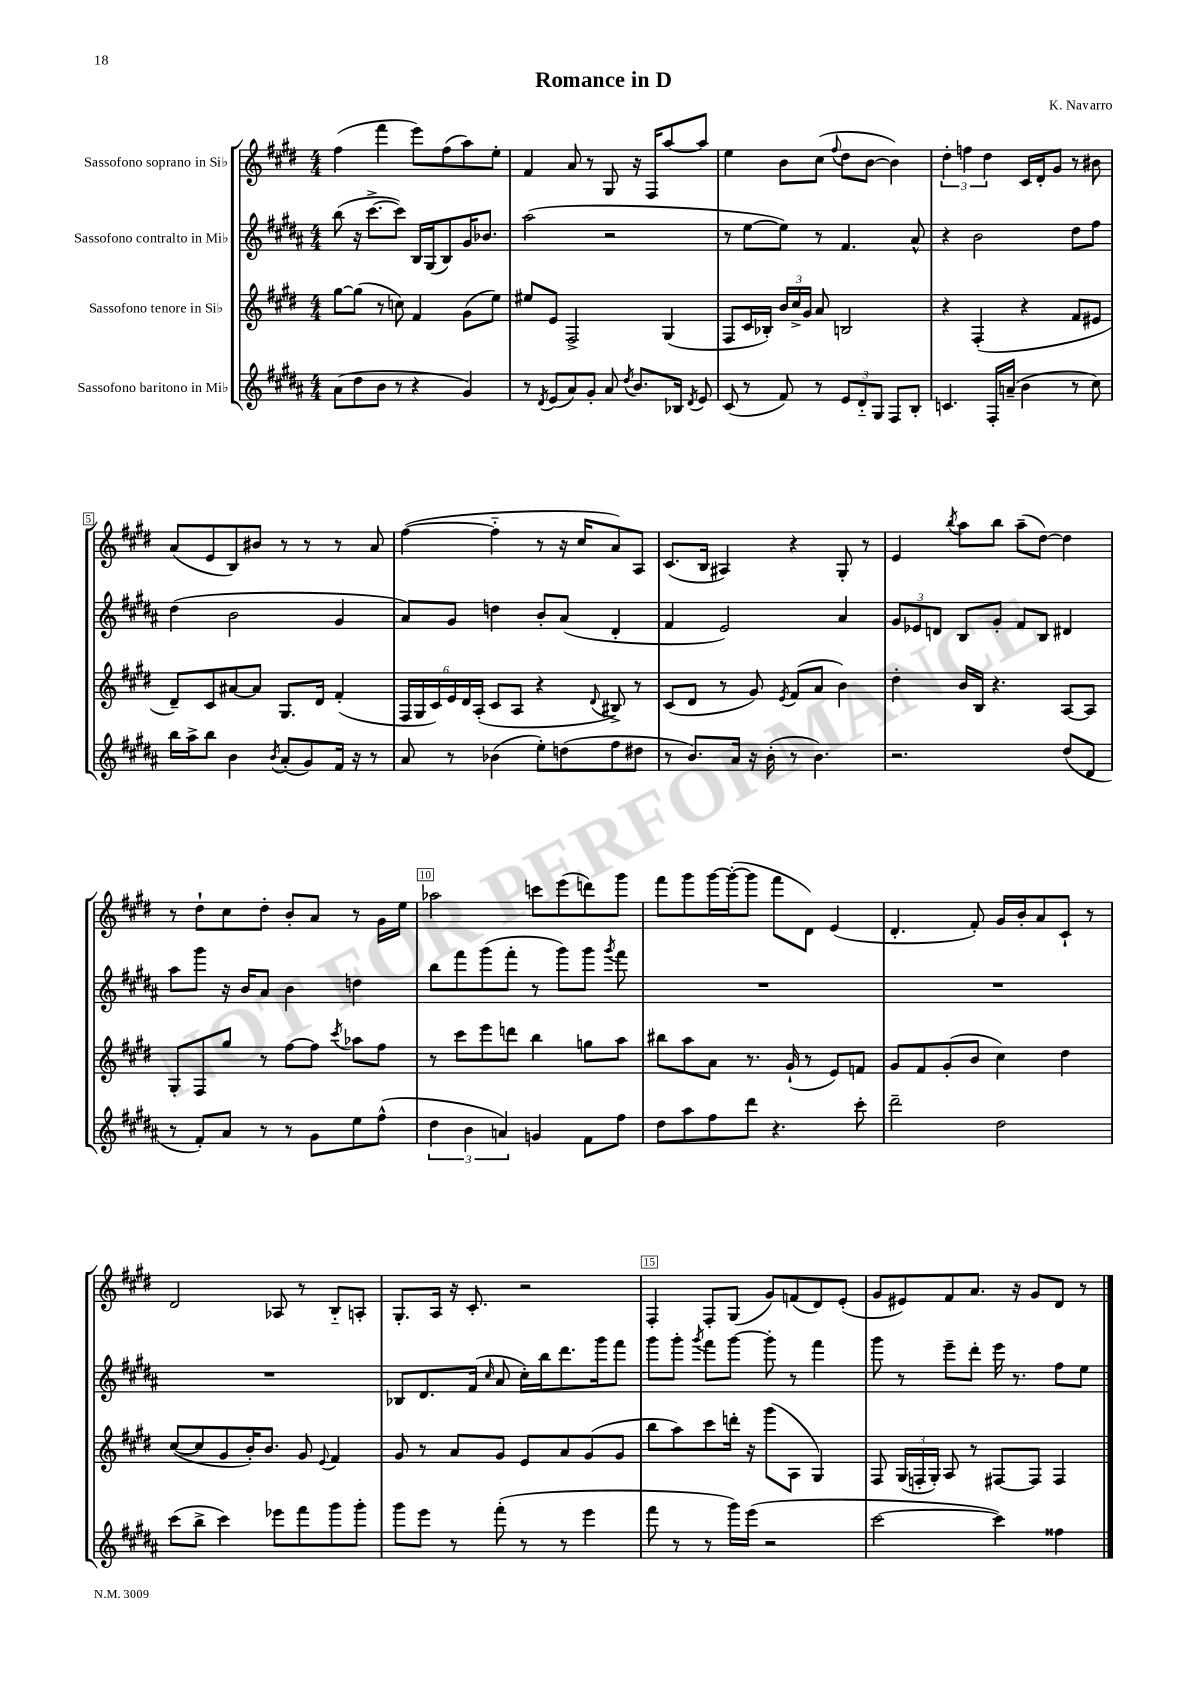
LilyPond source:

\header { title = "Romance in D" composer = "K. Navarro" }
<<
\new StaffGroup <<
\new Staff = "s0" \with { instrumentName = "Sassofono soprano in Sib" } {
    \clef treble \key e \major \numericTimeSignature \time 4/4
    \autoBeamOff fis''4( fis'''4 e'''8[) fis''8( a''8) e''8]-. |
    fis'4 a'8 r8 gis8 r16 fis16[ a''8~ a''8] |
    e''4 b'8[ cis''8]( \appoggiatura { fis''8 } dis''8[ b'8]~ b'4) |
    \tuplet 3/2 { dis''4-. f''4 dis''4 } cis'16[ dis'16-. gis'8] r8 bis'8 |
    a'8[( e'8 b8) bis'8] r8 r8 r8 a'8 |
    fis''4~( fis''4-_ r8 r16 cis''16[ a'8) a8] |
    cis'8.[( b16] ais4) r4 gis8-. r8 |
    e'4 \acciaccatura { b''8 } a''8[ b''8] a''8[--( dis''8]~) dis''4 |
    r8 dis''8[-! cis''8 dis''8]-. b'8[-. a'8] r8 gis'16[ e''16] |
    aes''2 c'''8[ e'''8( d'''8) gis'''8] |
    fis'''8[ gis'''8 gis'''16~ gis'''16~-.( gis'''8] fis'''8[ dis'8]) e'4( |
    dis'4.-. fis'8-.) gis'16[ b'16-. a'8 cis'8]-! r8 |
    dis'2 aes8 r8 b8[-_ a8]-. |
    gis8.[-. a16] r16 cis'8.-. r2 |
    fis4-. fis8[-. gis8]( gis'8[) f'8( dis'8) e'8]-.( |
    gis'8[ eis'8) fis'8 a'8.] r16 gis'8[ dis'8] r8 \bar "|." |
}
\new Staff = "s1" \with { instrumentName = "Sassofono contralto in Mib" } {
    \clef treble \key b \major \numericTimeSignature \time 4/4
    \autoBeamOff b''8( r16 cis'''8.[~-> cis'''8]) b16[ gis16( b8) gis'16 bes'8.] |
    ais''2( r2 |
    r8 e''8[~ e''8]) r8 fis'4. ais'8-^ |
    r4 b'2 dis''8[ fis''8] |
    dis''4( b'2 gis'4 |
    ais'8[) gis'8] d''4 b'8[-. ais'8]( dis'4-. |
    fis'4 e'2) ais'4 |
    \tuplet 3/2 { gis'8[ ees'8 d'8] } b8[ gis'8]-. fis'8[ b8] dis'4 |
    ais''8[ gis'''8] r16 b'16[ ais'8] b'4 d''4 |
    b''8[ fis'''8 gis'''8( fis'''8]-. r8 gis'''8[) gis'''8] \acciaccatura { gis'''8 } fis'''8 |
    R1 |
    R1 |
    R1 |
    bes8[ dis'8. fis'16]( \grace { cis''16 } ais'8 cis''16[-.) b''16 dis'''8. gis'''16 fis'''8] |
    gis'''8[ gis'''8]-. \acciaccatura { gis'''8 } fis'''8[ gis'''8]~ gis'''8-. r8 fis'''4 |
    gis'''8 r8 e'''8[-- dis'''8]-. e'''16 r8. fis''8[ e''8] \bar "|." |
}
\new Staff = "s2" \with { instrumentName = "Sassofono tenore in Sib" } {
    \clef treble \key e \major \numericTimeSignature \time 4/4
    \autoBeamOff gis''8[~ gis''8]( r8 c''8) fis'4 gis'8[( e''8]) |
    eis''8[ e'8] fis2-> gis4( |
    fis8[ cis'16 bes16]-.) \tuplet 3/2 { b'16[ cis''16-> gis'16] } a'8 b2 |
    r4 fis4-.( r4 fis'8[ eis'8] |
    dis'8[--) cis'8 ais'8~ ais'8] gis8.[ dis'16] fis'4-.( |
    \tuplet 6/4 { fis16[ gis16 cis'16) e'16 dis'16 a16]-.( } cis'8[ a8] r4 \appoggiatura { dis'8 } bis8->) r8 |
    cis'8[( dis'8] r8 gis'8) \acciaccatura { e'8 } fis'8[( a'8] b'4) |
    dis''4-. b'16[ b16] r4. a8[~ a8] |
    gis8[-. fis8 gis''8] r8 fis''8[~ fis''8] \acciaccatura { cis'''8 } aes''8[ fis''8] |
    r8 cis'''8[ e'''8 d'''8] b''4 g''8[ a''8] |
    bis''8[ a''8 a'8] r8. gis'16-!( r8 e'8[) f'8] |
    gis'8[ fis'8 gis'8-.( b'8] cis''4) dis''4 |
    cis''8[~( cis''8 gis'8 b'16-.) b'8.] gis'8 \appoggiatura { e'8 } fis'4 |
    gis'8 r8 a'8[ gis'8] e'8[ a'8 gis'8( gis'8] |
    b''8[ a''8) cis'''8 d'''16]-. r16 gis'''8[( a8] gis4) |
    fis8 \tuplet 3/2 { gis16[( f16-. gis16]-.) } a8 r8 fis8[~ fis8] fis4 \bar "|." |
}
\new Staff = "s3" \with { instrumentName = "Sassofono baritono in Mib" } {
    \clef treble \key b \major \numericTimeSignature \time 4/4
    \autoBeamOff ais'8[( dis''8 b'8] r8 r4 gis'4) |
    r8 \acciaccatura { dis'8 } e'8[( ais'8) gis'8]-. ais'8 \acciaccatura { dis''8 } b'8.[ bes16] \acciaccatura { dis'8 } e'8 |
    cis'8( r8 fis'8) r8 \tuplet 3/2 { e'8[ dis'8-_ gis8] } fis8[ b8]-. |
    c'4. fis16[-. a'16]--( b'4 r8 cis''8) |
    b''16[ ais''16-> b''8] b'4 \acciaccatura { b'8 } ais'8[-.( gis'8) fis'16] r16 r8 |
    ais'8 r8 bes'4( e''8[-.) d''8( fis''8 dis''8] |
    r8 b'8.[) ais'16] r16 b'16-.( r8 b'4.) |
    r2. dis''8[( dis'8] |
    r8 fis'8[-.) ais'8] r8 r8 gis'8[ e''8 fis''8]-^( |
    \tuplet 3/2 { dis''4 b'4 a'4) } g'4 fis'8[ fis''8] |
    dis''8[ ais''8 fis''8 dis'''8] r4. cis'''8-. |
    dis'''2-- dis''2 |
    cis'''8[( b''8]-> cis'''4) ees'''8[ fis'''8 gis'''8 gis'''8]-. |
    gis'''8[ e'''8] r8 fis'''8-.( r8 r8 e'''4 |
    fis'''8 r8 r8 gis'''16[) e'''16]( r2 |
    cis'''2~ cis'''4) fisis''4 \bar "|." |
}
>>
>>
\layout { \context { \Score \override BarNumber.break-visibility = ##(#f #t #t) barNumberVisibility = #(every-nth-bar-number-visible 5) \override BarNumber.stencil = #(make-stencil-boxer 0.1 0.3 ly:text-interface::print) } }
